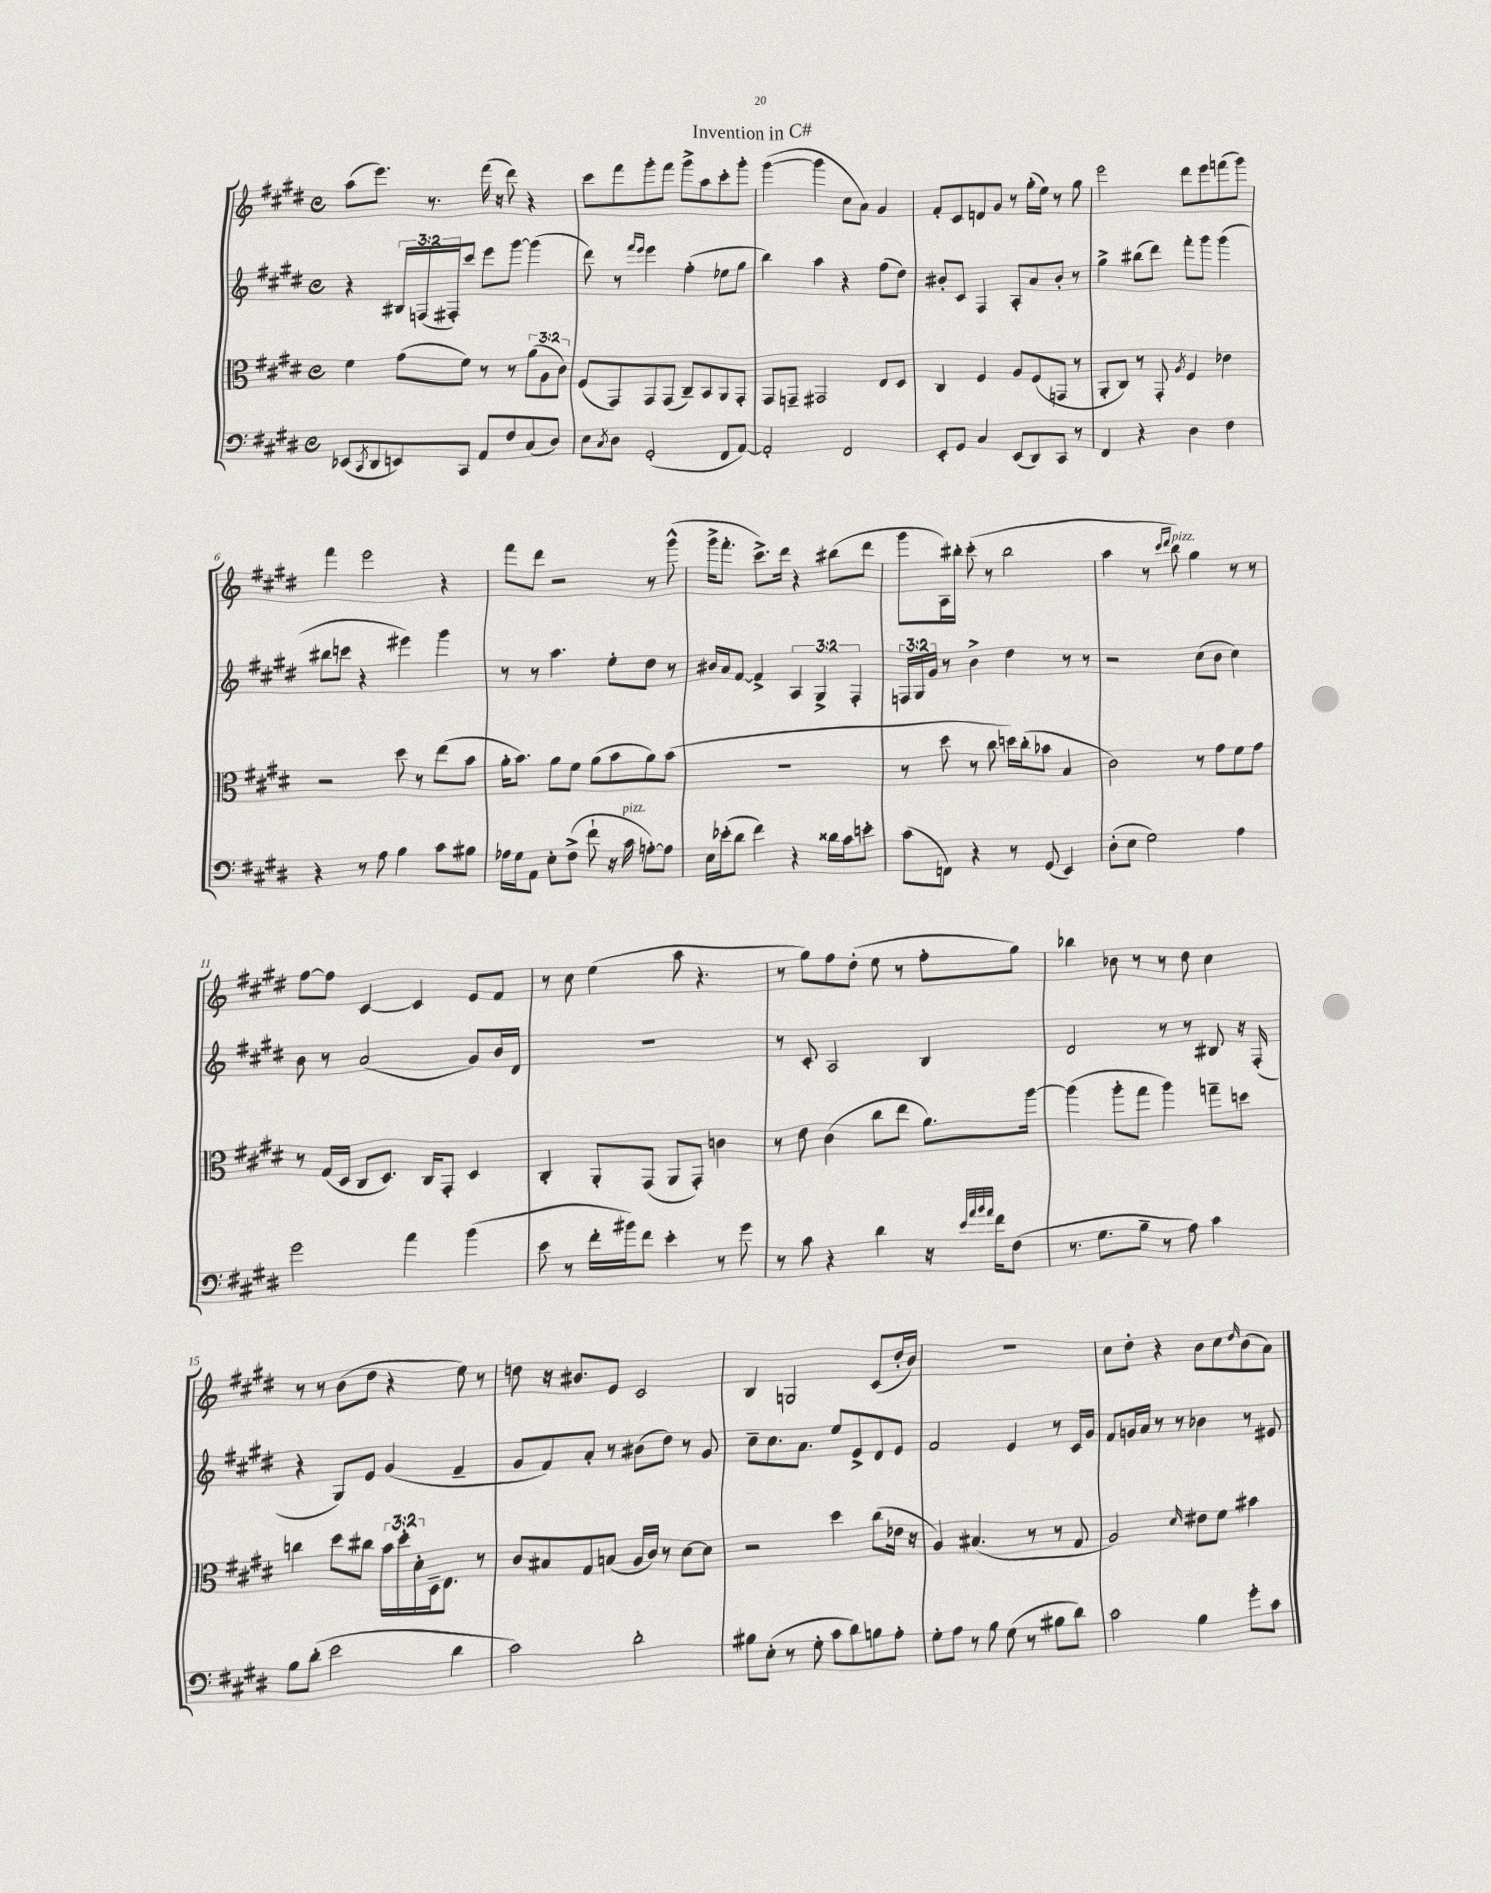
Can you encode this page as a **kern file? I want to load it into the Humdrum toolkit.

**kern	**kern	**kern	**kern
*part4	*part3	*part2	*part1
*staff4	*staff3	*staff2	*staff1
*clefF4	*clefC3	*clefG2	*clefG2
*k[f#c#g#d#]	*k[f#c#g#d#]	*k[f#c#g#d#]	*k[f#c#g#d#]
*M4/4	*M4/4	*M4/4	*M4/4
*met(c)	*met(c)	*met(c)	*met(c)
=1	=1	=1	=1
(8EE-X/L	4f#\	4r	(8aa\L
8qCC#/	.	.	.
8DD#/	.	.	8.eee\J)
8EEn/)	(8g#\L	24B#X/LL	.
.	.	(24Fn/	.
.	.	.	8.r
.	.	24F#X'/J)	.
8CC#/J	8f#\J)	8ccc#/J	.
8AA/L	8r	8eee\L	(16fff#\
.	.	.	16r
8F#/	8r	[8ggg#\J	8ddd#\)
(8C#/	(12a\L	(4ggg#\]	4r
.	12A\	.	.
8D#/J)	.	.	.
.	12c#\J)	.	.
=2	=2	=2	=2
8E\L	(8F#/L	8ddd#\)	8ccc#\L
8qC#/	.	.	.
8D#\J	8GG#/)	8r	8fff#\
.	.	16qqfff#/LL	.
.	.	16qqeee/JJ	.
(2GG#'/	8GG#/	4eee\	8ggg#'\
.	(8GG#/J	.	8fff#\J
.	8C#~/L)	(4ff#'\	8ggg#^\L
.	8BB/	.	8aa\
8FF#/L	8AA/	8ee-X\L	8ccc#'\
[8AA/J)	8GG#'/J	8gg#\J	8ggg#'\J
=3	=3	=3	=3
2AA'/]	8GG#/L	4bb\)	([4ggg#\
.	8GGn~/J	.	.
.	2GG#X/	4aa\	4ggg#\]
2FF#/	.	4r	8cc#\L
.	.	.	8a\J)
.	8E/L	(8ff#\L	4g#/
.	8D#/J	8dd#\J)	.
=4	=4	=4	=4
8EE'/L	4C#/	8b#X'/L	8f#'/L
8GG#/J	.	8c#/J	8c#/
4C#/	4F#/	4F#/	8dn/
.	.	.	8g#/J
(8EE/L	8A/L	8A'/L	8r
8DD#/)	(8F#/	8a/	(16gg#'\LL
.	.	.	16ee\JJ)
8CC#/J	8GGn/J	8b#'/J	8r
8r	8r	8r	8gg#\
=5	=5	=5	=5
4FF#/	8AA'/L	4gg#^\	2eee\
.	8C#/J)	.	.
4r	8r	(8bb#X\L	.
.	8GG#'/	8ddd#\J)	.
.	8qA/	.	.
4D#\	4F#/	8fff#'\L	8ddd#\L
.	.	8ggg#\J	8eee\
4F#\	4e-X\	(4ggg#\	(8fffn\
.	.	.	8ggg#\J)
!!LO:LB:g=z
=6	=6	=6	=6
4r	2r	8bb#X\L	4fff#\
.	.	8cccn\J	.
8r	.	4r	2eee\
8A\	.	.	.
4B\	8dd#\	4eee#X\)	.
.	8r	.	.
8c#\L	(8ee\L	4ggg#\	4r
8B#X\J	8b\J	.	.
=7	=7	=7	=7
16A-X\LL	16a'\KL	8r	8fff#\L
16G#\J	8.b\J)	.	.
8AA\J	.	8r	8ddd#\J
8E'\L	8a\L	4.aa\	2r
(8F#^\J	8f#\J	.	.
8f#`\	(8a\L	.	.
16r	8b\	8ee'\L	.
!LO:TX:a:i:t=pizz.	!	!	!
16c#\	.	.	.
[8An'\L)	8a\)	8dd#\J	8r
8A\J]	(8b\J	8r	(8ggg#^^\
=8	=8	=8	=8
16E\LL	1r	16b#X/LL	16ggg#^\KL
(16e-X'\J	.	16a/J	8.fff#'\J
8d#\J	.	[8f#/J	.
4f#\)	.	4f#^/]	8.ccc#^\L)
.	.	.	16ddd#\Jk
4r	.	6A/	4r
.	.	6G#^/	.
16d##X\LL	.	.	(8bb#X\L
16c#\J	.	.	.
.	.	6F#'/	.
8en'\J	.	.	8ddd#\J
=9	=9	=9	=9
(8c#\L	8r	24Fn/LL	8ggg#\L
.	.	24G#/	.
.	.	24g#/JJ	.
8FFn\J)	8dd#\	8r	16A\L)
.	.	.	16bb#X'\JJ
4r	8r	4b^\	(8ccc#'\
.	8cc#\	.	8r
8r	16ddn\LL)	4dd#\	2bb#\
.	(16cc#'\J	.	.
(8GG#/	8b-X\J	.	.
4EE/)	4B/	8r	.
.	.	8r	.
=10	=10	=10	=10
(8D#'\L	2c#\)	2r	4aa\
8E\J	.	.	.
2G#\)	.	.	8r
.	.	.	16qqccc#/LL
.	.	.	16qqddd#/JJ
!	!	!	!LO:TX:a:i:t=pizz.
.	.	.	8bb\)
.	8r	(8cc#\L	4gg#\
.	8g#\L	8b\J	.
4A\	8f#\	4cc#\)	8r
.	8g#\J	.	8r
!!LO:LB:g=z
=11	=11	=11	=11
2g#\	8r	8b\	[8ff#\L
.	(16G#/LL	8r	8ff#\J]
.	16D#/JJ	.	.
.	8C#/L	(2a/	[4c#/
.	8.D#/J)	.	.
4a\	.	.	4c#/]
.	16C#/KL	.	.
.	8GG#'/J	.	.
(4b\	4D#/	8g#/L)	8e/L
.	.	16b/L	8f#/J
.	.	16d#/JJ	.
=12	=12	=12	=12
8e\	4C#'/	1r	8r
8r	.	.	8cc#\
16f#'\LL	8AA'/L	.	(4ee\
16b#X\J)	.	.	.
8f#\J	(8GG#/J	.	.
4e'\	8AA/L	.	8aa\
.	8GG#'/J)	.	4.r
8r	4cn\	.	.
8g#\	.	.	.
=13	=13	=13	=13
8r	8r	8r	8r
8c#\	8e\	8c#'/	8gg#\L)
4r	(4c#\	2A/	8ff#\
.	.	.	(8dd#'\J
4d#\	8cc#\L	.	8ee\
.	8ee\J	.	8r
16r	8.a\L)	4B/	8ff#'\L
32qqe/LLL	.	.	.
32qqa/	.	.	.
32qqb/	.	.	.
32qqa/JJJ	.	.	.
16f#\KL	.	.	.
(8F#\J	.	.	8gg#\J)
.	[16aa\Jk	.	.
=14	=14	=14	=14
8.r	(4aa\]	2d#/	4bb-X\
8.G#\L	.	.	.
.	8aa'\L	.	8b-X\
8B~\J	8gg#\J	.	8r
8r	4aa\)	8r	8r
8A\)	.	8r	8dd#\
4c#\	8ggn~\L	8B#X/	4cc#\
.	8ddn\J	16r	.
.	.	(16F#'/	.
!!LO:LB:g=z
=15	=15	=15	=15
8B\L	4ccn\	4r	8r
(8d#'\J	.	.	8r
2e\	8dd#\L	8G#/L)	(8b\L
.	8cc#X\J	8e/J	8dd#\J
.	24b\LL	(4g#/	4r
.	24dd#'\	.	.
.	24d#'\	.	.
.	16D#~\J	.	.
.	8.E\J	.	.
4d#\	.	4f#~/	8ee\)
.	8r	.	8r
=16	=16	=16	=16
2c#\)	8c#/L	8g#/L	8ddn\
.	8B#X/	8f#/)	16r
.	.	.	8.b#X/L
.	8G#/	8a'/J	.
.	(8Bn/J	8r	8e/J
2d#'\	16A/LL	(8b#X\L	2c#/
.	16c#/JJ)	.	.
.	8r	8dd#\J)	.
.	[8d#\L	8r	.
.	8d#\J]	8g#/	.
=17	=17	=17	=17
8B#X\L	2r	8cc#~\L	4B/
(8E'\J	.	8.cc#\	.
8r	.	.	2Gn/
.	.	8.a\J	.
8G#'\	.	.	.
8c#\L	4dd#\	8ee/L	.
8d#\)	.	8e^/	.
8Bn\	(8cc#\L	8d#/	(8c#/L
8A'\J	16e-X\Jk	8e/J	16dd#'/L
.	16r	.	16b/JJ)
=18	=18	=18	=18
8G#'\L	4A/)	2f#/	1r
8A\J	.	.	.
8r	(4.B#X/	.	.
8B\	.	.	.
(8G#\	.	4e/	.
8r	8r	.	.
8B#X\L	8r	8r	.
8d#\J)	8G#/	16c#/LL	.
.	.	16g#/JJ	.
=19	=19	=19	=19
2c#\	2A/)	8f#/L	8cc#\L
.	.	16gn/L	8dd#'\J
.	.	16a/JJ	.
.	.	8r	4r
.	.	8r	.
.	16qqd#/	.	.
4B\	8e#X\L	4b-X\	8b\L
.	8f#\J	.	8cc#\
.	.	.	16qqdd#/
8g#'\L	4b#X\	8r	(8b\
8c#\J	.	8e#X/	8a\J)
==	==	==	==
*-	*-	*-	*-
